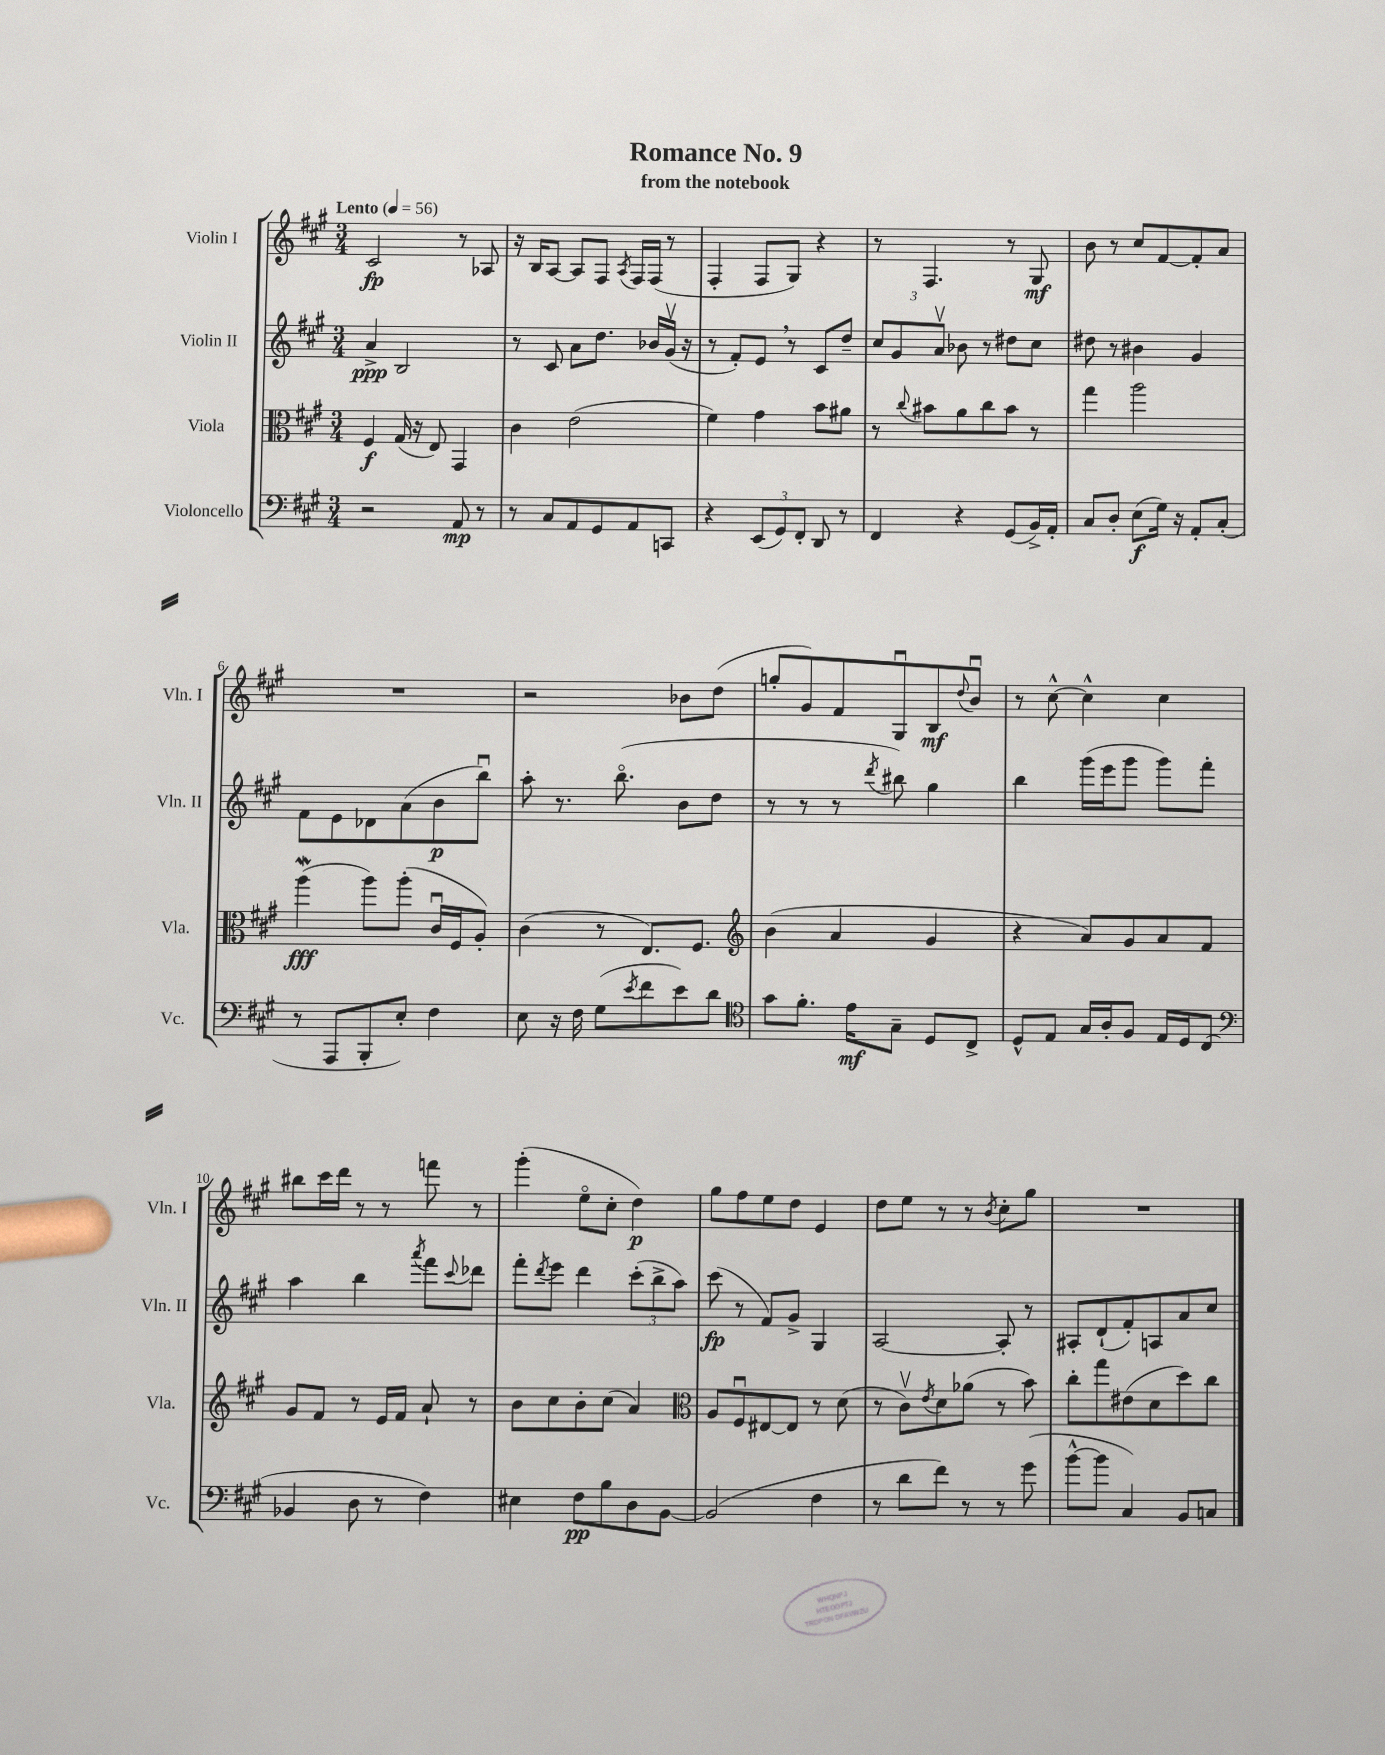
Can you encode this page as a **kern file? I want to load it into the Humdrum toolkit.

**kern	**dynam	**kern	**dynam	**kern	**dynam	**kern	**dynam
*part4	*part4	*part3	*part3	*part2	*part2	*part1	*part1
*staff4	*staff4	*staff3	*staff3	*staff2	*staff2	*staff1	*staff1
*I"Violoncello	*	*I"Viola	*	*I"Violin II	*	*I"Violin I	*
*I'Vc.	*	*I'Vla.	*	*I'Vln. II	*	*I'Vln. I	*
*clefF4	*	*clefC3	*	*clefG2	*	*clefG2	*
*k[f#c#g#]	*	*k[f#c#g#]	*	*k[f#c#g#]	*	*k[f#c#g#]	*
*M3/4	*	*M3/4	*	*M3/4	*	*M3/4	*
*MM56	*	*MM56	*	*MM56	*	*MM56	*
=1	=1	=1	=1	=1	=1	=1	=1
!	!	!	!	!	!	!LO:TX:a:B:t=Lento	!
2r	.	4F#/	f	4a^/	ppp	2c#/	fp
.	.	(16G#/	.	2B/	.	.	.
.	.	16r	.	.	.	.	.
.	.	8E/)	.	.	.	.	.
8AA/	mp	4GG#/	.	.	.	8r	.
8r	.	.	.	.	.	8A-X/	.
=2	=2	=2	=2	=2	=2	=2	=2
8r	.	4c#\	.	8r	.	16r	.
.	.	.	.	.	.	16B/KL	.
8C#/L	.	.	.	8c#/	.	[8A/J	.
8AA/	.	(2e\	.	8a\L	.	8A/L]	.
8GG#/	.	.	.	8.dd\J	.	8F#/J	.
.	.	.	.	.	.	8qA/	.
8AA/	.	.	.	.	.	16F#/LL	.
.	.	.	.	16b-X/LL	.	(16F#/JJ	.
8CCn/J	.	.	.	(16g#v/JJ	.	8r	.
.	.	.	.	16r	.	.	.
=3	=3	=3	=3	=3	=3	=3	=3
4r	.	4f#\)	.	8r	.	4F#'/	.
.	.	.	.	8f#'/L)	.	.	.
(12EE/L	.	4g#\	.	8e,/J	.	8F#/L	.
12GG#/)	.	.	.	.	.	.	.
.	.	.	.	8r	.	8G#/J)	.
12FF#'/J	.	.	.	.	.	.	.
8DD/	.	8b\L	.	8c#/L	.	4r	.
8r	.	8a#X\J	.	8dd~/J	.	.	.
=4	=4	=4	=4	=4	=4	=4	=4
4FF#/	.	8r	.	12cc#/L	.	8r	.
.	.	.	.	12g#/	.	.	.
.	.	8qqcc#/	.	.	.	.	.
.	.	8b#X\L	.	.	.	4.F#/	.
.	.	.	.	12av/J	.	.	.
4r	.	8a\	.	8b-X\	.	.	.
.	.	8cc#\	.	8r	.	.	.
(8GG#/L	.	8b#\J	.	8dd#X\L	.	8r	.
16BB^/L)	.	8r	.	8cc#\J	.	8G#/	mf
16AA'/JJ	.	.	.	.	.	.	.
=5	=5	=5	=5	=5	=5	=5	=5
8C#/L	.	4gg#\	.	8dd#X\	.	8b\	.
8D'/J	.	.	.	8r	.	8r	.
(8E\L	f	2aa\	.	4b#X\	.	8cc#/L	.
16G#\Jk)	.	.	.	.	.	[8f#/	.
16r	.	.	.	.	.	.	.
8AA'/L	.	.	.	4g#/	.	8f#'/]	.
(8C#'/J	.	.	.	.	.	8a/J	.
!!LO:LB:g=z
=6	=6	=6	=6	=6	=6	=6	=6
8r	.	(4aaw\	fff	8f#\L	.	2.r	.
8AAA/L	.	.	.	8e\	.	.	.
8BBB'/	.	8aa\L)	.	8d-X\	.	.	.
8E'/J)	.	(8aa'\J	.	(8a\	.	.	.
4F#\	.	16c#u/LL	.	8b\	p	.	.
.	.	16F#/J	.	.	.	.	.
.	.	8A'/J)	.	8bbu\J)	.	.	.
=7	=7	=7	=7	=7	=7	=7	=7
8E\	.	(4c#\	.	8aa'\	.	2r	.
16r	.	.	.	8.r	.	.	.
16F#\	.	.	.	.	.	.	.
(8G#\L	.	8r	.	.	.	.	.
.	.	.	.	(8.bb\	.	.	.
8qe/	.	.	.	.	.	.	.
8f#\	.	8.E/L)	.	.	.	.	.
8e\)	.	.	.	8b\L	.	8b-X\L	.
.	.	8.F#/J	.	.	.	.	.
8d\J	.	.	.	8dd\J	.	(8dd\J	.
=8	=8	=8	=8	=8	=8	=8	=8
*clefC4	*	*clefG2	*	*	*	*	*
8g#\L	.	(4b\	.	8r	.	8ggn'/L	.
8.f#'\J	.	.	.	8r	.	8g#/)	.
.	.	4a/	.	8r	.	8f#/	.
16e\KL	mf	.	.	.	.	.	.
.	.	.	.	8qddd/	.	.	.
8G#~\J	.	.	.	8bb#X\)	.	8G#u/	.
8D/L	.	4g#/	.	4gg#\	.	8B/	mf
.	.	.	.	.	.	8qqdd/	.
8C#^/J	.	.	.	.	.	8bu/J	.
=9	=9	=9	=9	=9	=9	=9	=9
8D^^/L	.	4r	.	4bb\	.	8r	.
8E/J	.	.	.	.	.	[8cc#^^\	.
16G#/LL	.	8a/L)	.	(16ggg#\LL	.	4cc#^^\]	.
16A'/J	.	.	.	16eee\J	.	.	.
8F#/J	.	8g#/	.	8ggg#\J	.	.	.
16E/LL	.	8a/	.	8ggg#\L)	.	4cc#\	.
16D/J	.	.	.	.	.	.	.
(8C#/J	.	8f#/J	.	8fff#'\J	.	.	.
!!LO:LB:g=z
=10	=10	=10	=10	=10	=10	=10	=10
*clefF4	*	*	*	*	*	*	*
4BB-X/	.	8g#/L	.	4aa\	.	8bb#X\L	.
.	.	8f#/J	.	.	.	16ccc#\L	.
.	.	.	.	.	.	16ddd\JJ	.
8D\	.	8r	.	4bb\	.	8r	.
8r	.	16e/LL	.	.	.	8r	.
.	.	16f#/JJ	.	.	.	.	.
.	.	.	.	8qaaa/	.	.	.
4F#\)	.	8a`/	.	8fff#\L	.	8fffn\	.
.	.	.	.	8qqccc#/	.	.	.
.	.	8r	.	8ddd-X\J	.	8r	.
=11	=11	=11	=11	=11	=11	=11	=11
4E#X\	.	8b\L	.	8fff#'\L	.	(4ggg#'\	.
.	.	.	.	8qddd/	.	.	.
.	.	8cc#\	.	8eee\J	.	.	.
8F#\L	pp	8b'\	.	4ddd\	.	8ee\L	.
8B\	.	(8cc#\J	.	.	.	8cc#'\J	.
8D\	.	4a/)	.	(12ccc#'\L	.	4dd\)	p
.	.	.	.	12bb^\	.	.	.
[8BB\J	.	.	.	.	.	.	.
.	.	.	.	12aa\J)	.	.	.
=12	=12	=12	=12	=12	=12	=12	=12
*	*	*clefC3	*	*	*	*	*
(2BB/]	.	8A/L	.	(8ccc#\	fp	8gg#\L	.
.	.	8F#u/	.	8r	.	8ff#\	.
.	.	[8E#X/	.	8f#/L)	.	8ee\	.
.	.	8E#/J]	.	8g#^/J	.	8dd\J	.
4F#\	.	8r	.	4G#/	.	4e/	.
.	.	(8d\	.	.	.	.	.
=13	=13	=13	=13	=13	=13	=13	=13
8r	.	8r	.	[2A/	.	8dd\L	.
8d\L	.	8c#v\L)	.	.	.	8ee\J	.
.	.	8qe/	.	.	.	.	.
8f#\J)	.	8d\	.	.	.	8r	.
8r	.	(8a-X\J	.	.	.	8r	.
.	.	.	.	.	.	8qb/	.
8r	.	8r	.	8A'/]	.	8cc#'\L	.
(8g#\	.	8b\)	.	8r	.	8gg#\J	.
=14	=14	=14	=14	=14	=14	=14	=14
[8b^^\L	.	8cc#'\L	.	8A#X'/L	.	2.r	.
8b\J]	.	8gg#\	.	(8d`/	.	.	.
4C#/)	.	(8e#X\	.	8f#'/)	.	.	.
.	.	8d\	.	8An/	.	.	.
8BB/L	.	8dd\)	.	8a/	.	.	.
8Cn/J	.	8cc#\J	.	8cc#/J	.	.	.
==	==	==	==	==	==	==	==
*-	*-	*-	*-	*-	*-	*-	*-
